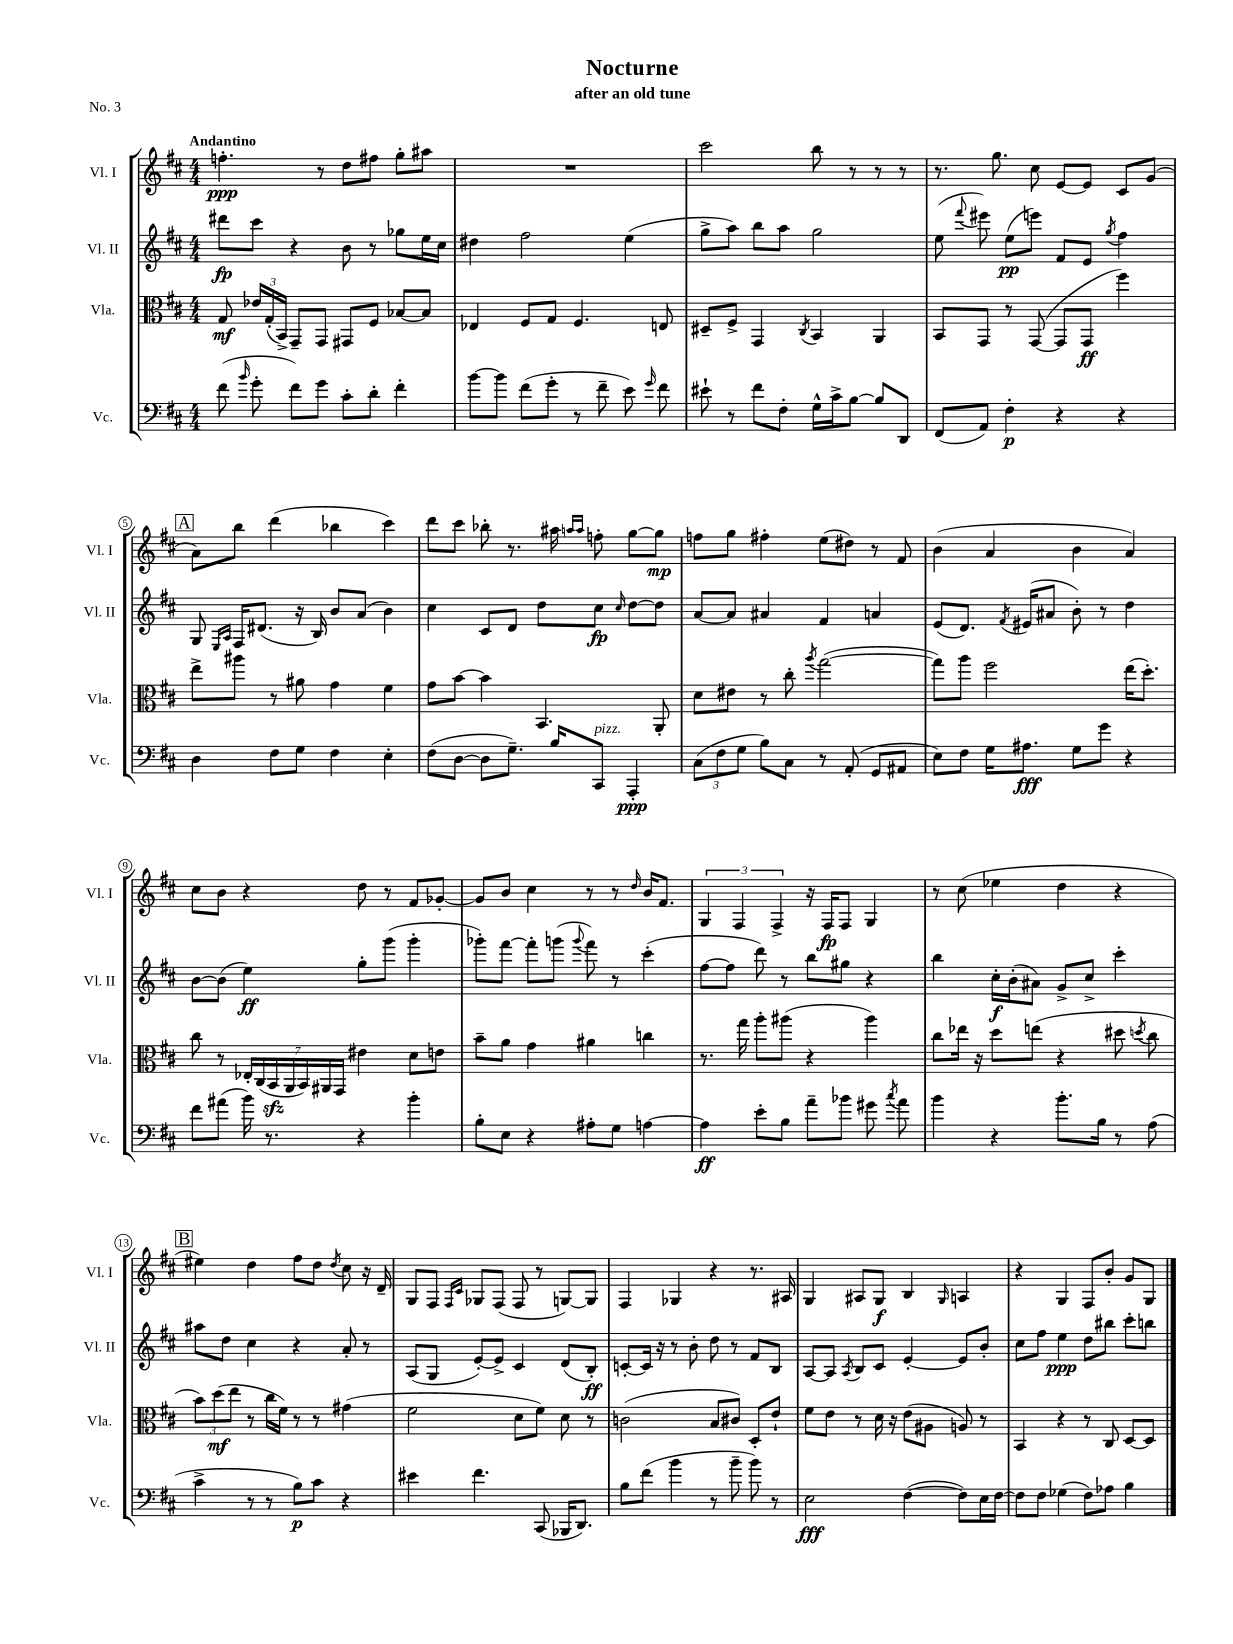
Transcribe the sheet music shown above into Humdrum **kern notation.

**kern	**dynam	**kern	**dynam	**kern	**dynam	**kern	**dynam
*part4	*part4	*part3	*part3	*part2	*part2	*part1	*part1
*staff4	*staff4	*staff3	*staff3	*staff2	*staff2	*staff1	*staff1
*I"Vc.	*	*I"Vla.	*	*I"Vl. II	*	*I"Vl. I	*
*I'Vc.	*	*I'Vla.	*	*I'Vl. II	*	*I'Vl. I	*
*clefF4	*	*clefC3	*	*clefG2	*	*clefG2	*
*k[f#c#]	*	*k[f#c#]	*	*k[f#c#]	*	*k[f#c#]	*
*M4/4	*	*M4/4	*	*M4/4	*	*M4/4	*
=1	=1	=1	=1	=1	=1	=1	=1
!	!	!	!	!	!	!LO:TX:a:B:t=Andantino	!
(8f#\	.	8G/	mf	8ddd#X\L	fp	4.ffn'\	ppp
16qqb/	.	.	.	.	.	.	.
8g'\	.	24e-X/LL	.	8ccc#\J	.	.	.
.	.	(24G'/	.	.	.	.	.
.	.	24BB^/JJ)	.	.	.	.	.
8f#\L)	.	8GG~/L	.	4r	.	.	.
8g\J	.	8GG/J	.	.	.	8r	.
8c#'\L	.	8GG#X/L	.	8b\	.	8dd\L	.
8d'\J	.	8F#/J	.	8r	.	8ff#X\J	.
4f#'\	.	[8B-X/L	.	8gg-X\L	.	8gg'\L	.
.	.	8B-/J]	.	16ee\L	.	8aa#X\J	.
.	.	.	.	16cc#\JJ	.	.	.
=2	=2	=2	=2	=2	=2	=2	=2
[8b\L	.	4E-X/	.	4dd#X\	.	1r	.
8b\J]	.	.	.	.	.	.	.
(8f#\L	.	8F#/L	.	2ff#\	.	.	.
8g'\J	.	8G/J	.	.	.	.	.
8r	.	4.F#/	.	.	.	.	.
8f#~\	.	.	.	.	.	.	.
8e\)	.	.	.	(4ee\	.	.	.
16qqg/	.	.	.	.	.	.	.
8f#\	.	8En/	.	.	.	.	.
=3	=3	=3	=3	=3	=3	=3	=3
8e#X`\	.	8D#X~/L	.	8gg^\L	.	2ccc#\	.
8r	.	8F#^/J	.	8aa\J)	.	.	.
8f#\L	.	4GG/	.	8bb\L	.	.	.
8F#'\J	.	.	.	8aa\J	.	.	.
.	.	8qC#/	.	.	.	.	.
16G^^\LL	.	4BB/	.	2gg\	.	8bb\	.
16c#^\J	.	.	.	.	.	.	.
[8B\J	.	.	.	.	.	8r	.
8B/L]	.	4AA/	.	.	.	8r	.
8DD/J	.	.	.	.	.	8r	.
=4	=4	=4	=4	=4	=4	=4	=4
(8FF#/L	.	8BB/L	.	(8ee\	.	8.r	.
.	.	.	.	8qqfff#/	.	.	.
8AA/J)	.	8GG/J	.	8eee#X\)	.	.	.
.	.	.	.	.	.	8.gg\	.
4F#'\	p	8r	.	(8ee\L	pp	.	.
.	.	([8GG/	.	8eeen\J)	.	8cc#\	.
4r	.	8GG/L]	.	8f#/L	.	[8e/L	.
.	.	8GG/J	ff	8e/J	.	8e/J]	.
.	.	.	.	8qgg/	.	.	.
4r	.	4ff#\)	.	4ff#\	.	8c#/L	.
.	.	.	.	.	.	(8g/J	.
!!LO:LB:g=z
!!LO:REH:place=s1:t=A
=5	=5	=5	=5	=5	=5	=5	=5
4D\	.	8ee^\L	.	8G/	.	8a\L)	.
.	.	.	.	16qqE/LL	.	.	.
.	.	.	.	16qqA/JJ	.	.	.
.	.	8aa#X\J	.	16F#/KL	.	8bb\J	.
.	.	.	.	(8.d#X/J	.	.	.
8F#\L	.	8r	.	.	.	(4ddd\	.
8G\J	.	8a#X\	.	16r	.	.	.
.	.	.	.	16B/)	.	.	.
4F#\	.	4g\	.	8b/L	.	4bb-X\	.
.	.	.	.	(8a/J	.	.	.
4E'\	.	4f#\	.	4b\)	.	4ccc#\)	.
=6	=6	=6	=6	=6	=6	=6	=6
(8F#\L	.	8g\L	.	4cc#\	.	8ddd\L	.
[8D\J	.	[8b\J	.	.	.	8ccc#\J	.
8D\L]	.	4b\]	.	8c#/L	.	8bb-X'\	.
8.G~\J)	.	.	.	8d/J	.	8.r	.
.	.	4.BB/	.	8dd\L	.	.	.
16B/KL	.	.	.	.	.	16aa#X\	.
.	.	.	.	.	.	16qqaan/LL	.
.	.	.	.	.	.	16qqaa/JJ	.
!LO:TX:a:i:t=pizz.	!	!	!	!	!	!	!
8CC#/J	.	.	.	8cc#\J	fp	8ffn'\	.
.	.	.	.	16qqcc#/	.	.	.
4AAA'/	ppp	.	.	[8dd\L	.	[8gg\L	.
.	.	8AA'/	.	8dd\J]	.	8gg\J]	mp
=7	=7	=7	=7	=7	=7	=7	=7
(12C#\L	.	8d\L	.	[8a/L	.	8ffn\L	.
12F#\	.	.	.	.	.	.	.
.	.	8e#X\J	.	8a/J]	.	8gg\J	.
12G\J	.	.	.	.	.	.	.
8B\L)	.	8r	.	4a#X/	.	4ff#X'\	.
8C#\J	.	8cc#'\	.	.	.	.	.
.	.	8qaa/	.	.	.	.	.
8r	.	([2gg\	.	4f#/	.	(8ee\L	.
(8AA'/	.	.	.	.	.	8dd#X\J)	.
8GG/L	.	.	.	4an/	.	8r	.
8AA#X/J	.	.	.	.	.	8f#/	.
=8	=8	=8	=8	=8	=8	=8	=8
8E\L)	.	8gg\L])	.	(8e/L	.	(4b\	.
8F#\J	.	8aa\J	.	8.d/J)	.	.	.
16G\KL	.	2ff#\	.	.	.	4a/	.
.	.	.	.	8qf#/	.	.	.
8.A#X\J	fff	.	.	(16e#X/KL	.	.	.
.	.	.	.	8a#X/J	.	.	.
8G\L	.	.	.	8b'\)	.	4b\	.
8g\J	.	.	.	8r	.	.	.
4r	.	(16ee\KL	.	4dd\	.	4a/)	.
.	.	8.dd'\J)	.	.	.	.	.
!!LO:LB:g=z
=9	=9	=9	=9	=9	=9	=9	=9
8f#\L	.	8cc#\	.	[8b\L	.	8cc#\L	.
(8a#X\J	.	8r	.	(8b\J]	.	8b\J	.
16b\)	.	28E-X'/LL	.	4ee\)	ff	4r	.
.	.	(28C#/	.	.	.	.	.
8.r	.	.	.	.	.	.	.
.	.	28BBzz/	.	.	.	.	.
.	.	28AA/	.	.	.	.	.
.	.	28BB/)	.	.	.	.	.
.	.	28AA#X/	.	.	.	.	.
.	.	28GG/JJ	.	.	.	.	.
4r	.	4e#X\	.	8gg'\L	.	8dd\	.
.	.	.	.	(8ggg\J	.	8r	.
4b'\	.	8d\L	.	4ggg'\	.	8f#/L	.
.	.	8en\J	.	.	.	[8g-X'/J	.
=10	=10	=10	=10	=10	=10	=10	=10
8B'\L	.	8b~\L	.	8ggg-X'\L)	.	8g-/L]	.
8E\J	.	8a\J	.	[8fff#\J	.	8b/J	.
4r	.	4g\	.	8fff#'\L]	.	4cc#\	.
.	.	.	.	(8gggn\J	.	.	.
.	.	.	.	8qqggg/	.	.	.
8A#X'\L	.	4a#X\	.	8fff#\)	.	8r	.
8G\J	.	.	.	8r	.	8r	.
.	.	.	.	.	.	16qqdd/	.
[4An\	.	4ccn\	.	(4ccc#'\	.	16b/KL	.
.	.	.	.	.	.	8.f#/J	.
=11	=11	=11	=11	=11	=11	=11	=11
4A\]	ff	8.r	.	[8ff#\L	.	6G/	.
.	.	.	.	8ff#\J]	.	.	.
.	.	.	.	.	.	6F#/	.
.	.	16gg\	.	.	.	.	.
8e'\L	.	8aa'\L	.	8ddd\)	.	.	.
.	.	.	.	.	.	6F#^/	.
8B\J	.	(8aa#X\J	.	8r	.	.	.
8a~\L	.	4r	.	8bb\L	.	16r	.
.	.	.	.	.	.	16F#/KL	fp
8b-X\J	.	.	.	8gg#X\J	.	8F#/J	.
8g#X\	.	4aa#\)	.	4r	.	4G/	.
8qcc#/	.	.	.	.	.	.	.
8a\	.	.	.	.	.	.	.
=12	=12	=12	=12	=12	=12	=12	=12
4b\	.	8cc#\L	.	4bb\	.	8r	.
.	.	16ee-X\Jk	.	.	.	(8cc#\	.
.	.	16r	.	.	.	.	.
4r	.	8dd\L	.	16cc#'\LL	f	4ee-X\	.
.	.	.	.	(16b'\J	.	.	.
.	.	(8een\J	.	8a#X\J)	.	.	.
8.b'\L	.	4r	.	8g^/L	.	4dd\	.
.	.	.	.	8cc#^/J	.	.	.
16B\Jk	.	.	.	.	.	.	.
8r	.	8dd#X\	.	4ccc#'\	.	4r	.
.	.	8qddn/	.	.	.	.	.
(8A\	.	8cc#\	.	.	.	.	.
!!LO:LB:g=z
!!LO:REH:place=s1:t=B
=13	=13	=13	=13	=13	=13	=13	=13
4c#^\	.	12b\L)	.	8aa#X\L	.	4ee#X\)	.
.	.	(12dd\	mf	.	.	.	.
.	.	.	.	8dd\J	.	.	.
.	.	12ee\J	.	.	.	.	.
8r	.	8r	.	4cc#\	.	4dd\	.
8r	.	16cc#\LL	.	.	.	.	.
.	.	16f#\JJ)	.	.	.	.	.
8B\L)	p	8r	.	4r	.	8ff#\L	.
8c#\J	.	8r	.	.	.	8dd\J	.
.	.	.	.	.	.	8qdd/	.
4r	.	(4g#X\	.	8a'/	.	8cc#\	.
.	.	.	.	8r	.	16r	.
.	.	.	.	.	.	16d~/	.
=14	=14	=14	=14	=14	=14	=14	=14
4e#X\	.	2f#\	.	(8A/L	.	8G/L	.
.	.	.	.	8G/J	.	8F#/J	.
.	.	.	.	.	.	16qqF#/LL	.
.	.	.	.	.	.	16qqc#/JJ	.
4.f#\	.	.	.	[8e'/L)	.	8G-X/L	.
.	.	.	.	8e^/J]	.	(8F#/J	.
.	.	8d\L	.	4c#/	.	8F#/	.
(8CC#/	.	8f#\J)	.	.	.	8r	.
16BBB-X/KL	.	8d\	.	(8d/L	.	[8Gn/L)	.
8.DD/J)	.	.	.	.	.	.	.
.	.	8r	.	8B'/J)	ff	8G/J]	.
=15	=15	=15	=15	=15	=15	=15	=15
8B\L	.	(2cn\	.	[8cn'/L	.	4F#/	.
(8f#\J	.	.	.	16c/Jk]	.	.	.
.	.	.	.	16r	.	.	.
4b\	.	.	.	8r	.	4G-X/	.
.	.	.	.	8b'\	.	.	.
8r	.	8B/L	.	8dd\	.	4r	.
8b~\	.	8c#X/J)	.	8r	.	.	.
8b\)	.	8D'/L	.	8f#/L	.	8.r	.
8r	.	8e`/J	.	8B/J	.	.	.
.	.	.	.	.	.	16A#X/	.
=16	=16	=16	=16	=16	=16	=16	=16
2E\	fff	8f#\L	.	[8A/L	.	4G/	.
.	.	8e\J	.	8A/J]	.	.	.
.	.	.	.	8qA/	.	.	.
.	.	8r	.	8B/L	.	8A#X/L	.
.	.	16d\	.	8c#/J	.	8G/J	f
.	.	16r	.	.	.	.	.
([4F#\	.	(8e\L	.	[4e'/	.	4B/	.
.	.	8A#X\J	.	.	.	.	.
.	.	.	.	.	.	16qqG/	.
8F#\L])	.	8An/)	.	8e/L]	.	4An/	.
16E\L	.	8r	.	8b'/J	.	.	.
[16F#\JJ	.	.	.	.	.	.	.
=17	=17	=17	=17	=17	=17	=17	=17
8F#\L]	.	4BB/	.	8cc#\L	.	4r	.
8F#\J	.	.	.	8ff#\J	.	.	.
(4G-X\	.	4r	.	4ee\	ppp	4G/	.
8F#\L)	.	8r	.	8dd\L	.	8F#/L	.
8A-X\J	.	8C#/	.	8bb#X\J	.	8b'/J	.
4B\	.	[8D/L	.	8ccc#'\L	.	8g/L	.
.	.	8D/J]	.	8bbn\J	.	8G/J	.
==	==	==	==	==	==	==	==
*-	*-	*-	*-	*-	*-	*-	*-
